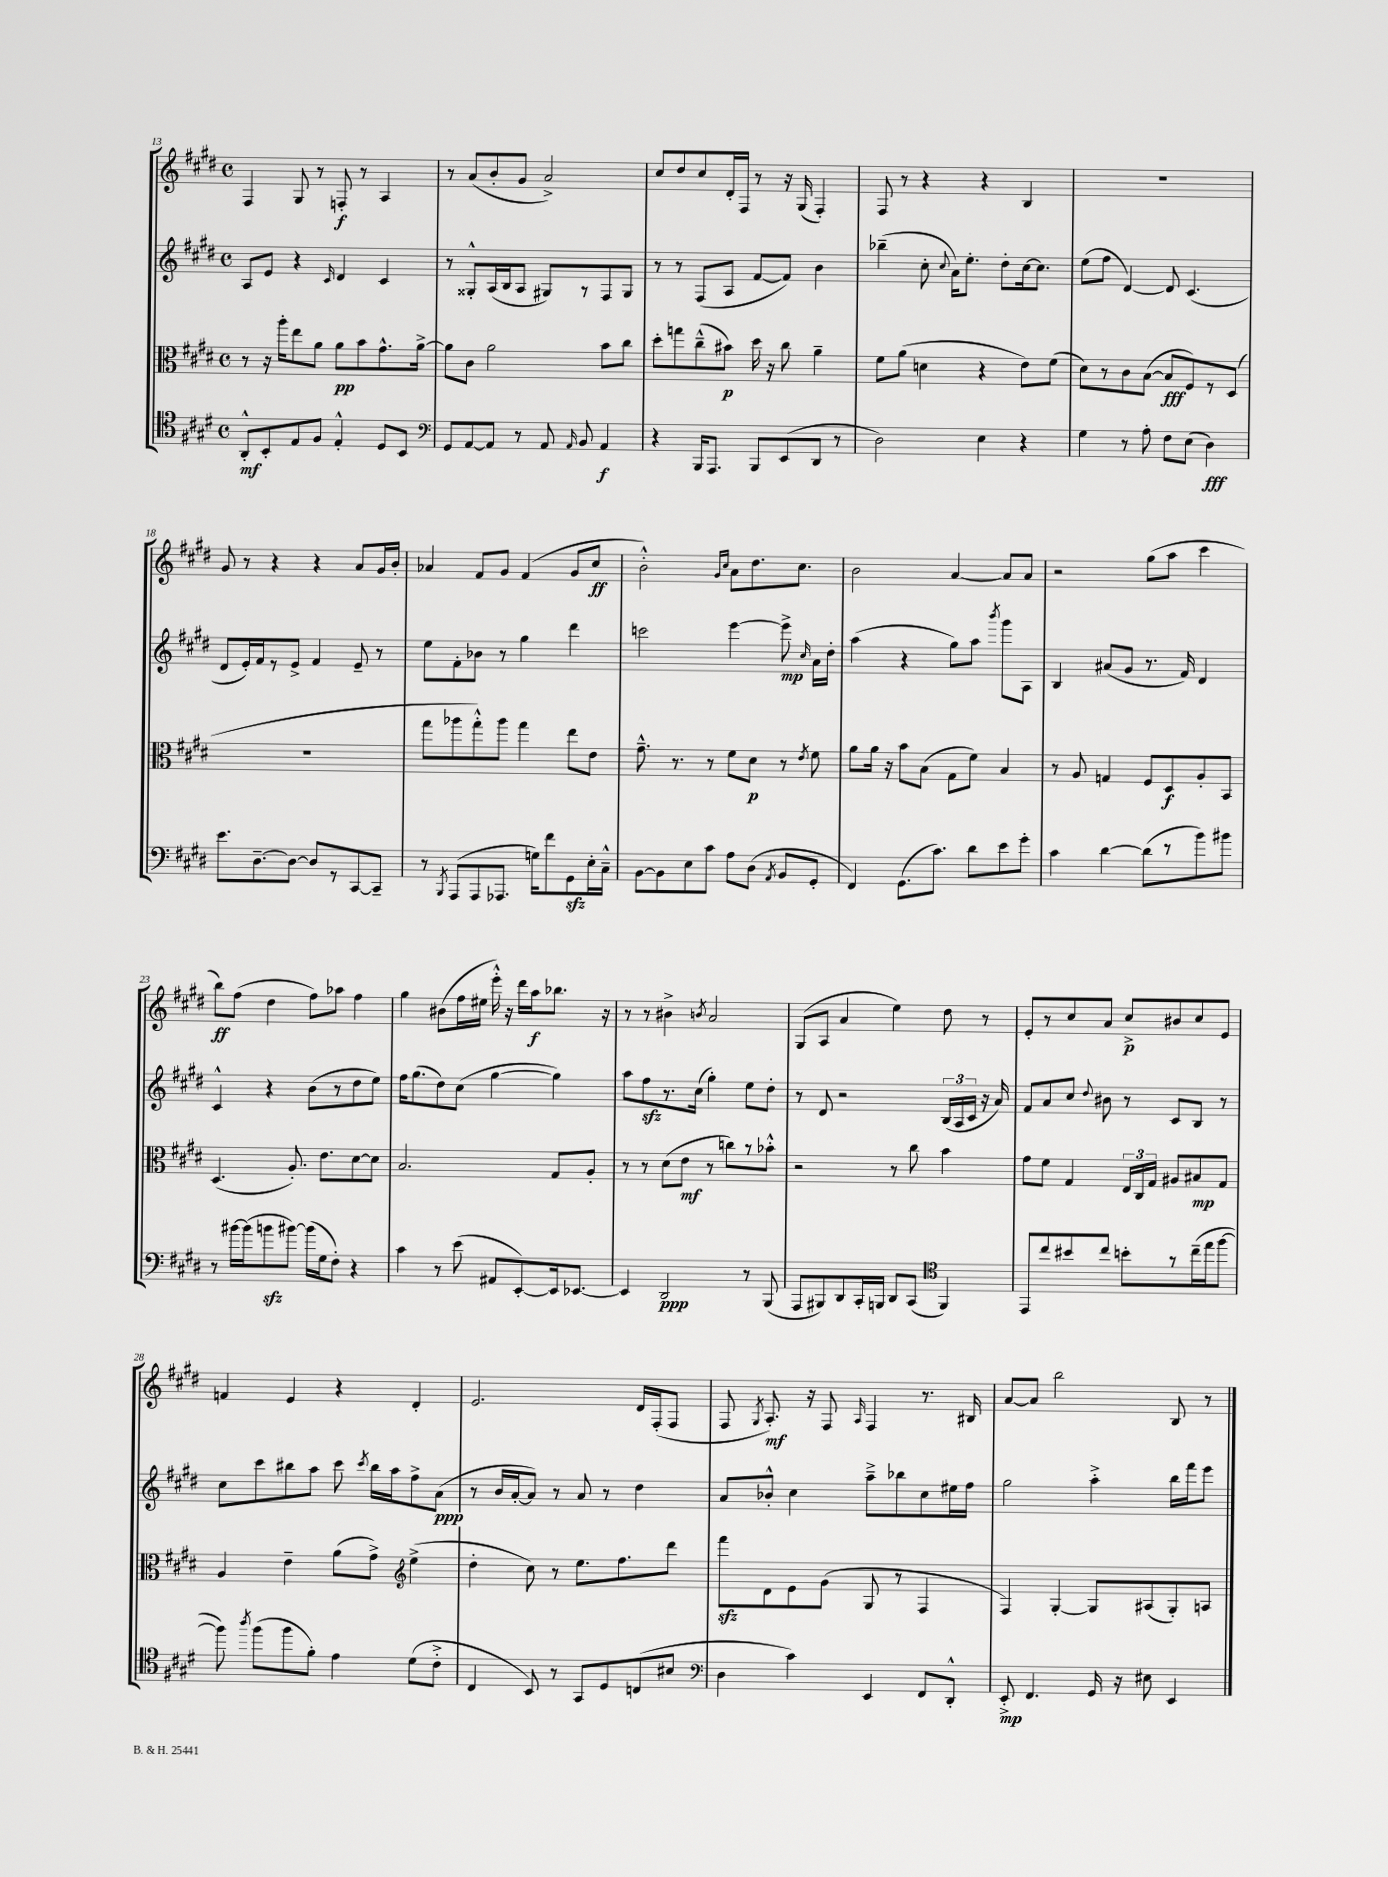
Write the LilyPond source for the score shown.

<<
\new StaffGroup <<
\new Staff = "s0" {
    \clef treble \key e \major \defaultTimeSignature \time 4/4
    \autoBeamOff fis4 gis8 r8 f8-.\f r8 a4 |
    r8 a'8[( b'8-. gis'8] a'2->) |
    cis''8[ dis''8 cis''8 dis'16-. fis16] r8 r16 gis16( fis4-.) |
    fis8 r8 r4 r4 b4 |
    R1 |
    gis'8 r8 r4 r4 a'8[ gis'16 b'16]-. |
    aes'4 fis'8[ gis'8] fis'4( gis'8[ cis''8]\ff |
    b'2-.-^) \grace { gis'16[ cis''16] } a'8[ dis''8. cis''8.] |
    b'2 a'4~ a'8[ a'8] |
    r2 gis''8[( a''8] cis'''4 |
    b''8[\ff) fis''8]( dis''4 fis''8[) aes''8] fis''4 |
    gis''4 bis'8[( fis''16 eis''16] e'''16-.-^) r16 dis'''16[ a''16\f bes''8.] r16 |
    r8 r8 bis'4-> \acciaccatura { b'8 } a'2 |
    gis8[( a8] a'4 e''4) dis''8 r8 |
    e'8[-. r8 cis''8 a'8] cis''8[->\p bis'8 cis''8 e'8] |
    f'4 e'4 r4 dis'4-. |
    e'2. dis'16[ fis16-.( fis8] |
    fis8 \acciaccatura { gis8 } a8.-.\mf) r16 fis8 \grace { a16 } fis4 r8. bis16 |
    a'8[~ a'8] b''2 b8 r8 \bar "|." |
}
\new Staff = "s1" {
    \clef treble \key e \major \defaultTimeSignature \time 4/4
    \autoBeamOff a8[ e'8] r4 \grace { cis'16 } dis'4 cis'4 |
    r8 gisis8[-.-^ a16( b16 a8] gis8[) r8 fis8 gis8] |
    r8 r8 fis8[( a8] fis'8[~ fis'8]) b'4 |
    bes''4--( cis''8-. \appoggiatura { cis''8 } a'16[) e''8.]-. dis''8[-. cis''16~ cis''8.] |
    e''8[( fis''8] dis'4~) dis'8 cis'4.( |
    dis'8[ e'16-.) fis'16 r8 e'8]-> fis'4 e'8-- r8 |
    e''8[ fis'8-. bes'8] r8 gis''4 dis'''4 |
    c'''2 e'''4~ e'''8->\mp \grace { cis''16 } a'16[ dis''16]-. |
    a''4( r4 gis''8[) a''8] \acciaccatura { b'''8 } gis'''8[ a8] |
    b4 ais'8[( gis'8] r8. fis'16) dis'4 |
    cis'4-^ r4 b'8[( r8 dis''8 e''8]) |
    fis''16[ gis''8.( dis''8) cis''8]( gis''4~ gis''4) |
    a''8[ fis''8\sfz r8. cis''16]( gis''4-.) e''8[ dis''8]-. |
    r8 dis'8 r2 \tuplet 3/2 { b16[( a16 cis'16] } r16 a'16) |
    fis'8[ a'8 cis''8] \appoggiatura { dis''8 } bis'8 r8 cis'8[ b8] r8 |
    cis''8[ cis'''8 bis''8 a''8] cis'''8 \acciaccatura { cis'''8 } bis''16[ a''16 fis''8-> a'8]\ppp( |
    r8 b'16[ a'16~-. a'8]) r8 a'8 r8 dis''4 |
    a'8[ bes'8]-.-^ cis''4 a''8[---> bes''8 cis''8 eis''16 fis''16] |
    gis''2 a''4-.-> b''16[ fis'''16 e'''8] \bar "|." |
}
\new Staff = "s2" {
    \clef alto \key e \major \defaultTimeSignature \time 4/4
    \autoBeamOff r8 r16 a''16[-. e''8 a'8] a'8[\pp b'8 gis'8.-^ a'16]~-> |
    a'8[ cis'8] a'2 b'8[ cis''8] |
    dis''8[-. g''8 cis''8---^( bis'8]\p) dis''16 r16 cis''8 a'4-- |
    fis'8[ a'8]( d'4 r4 e'8[) fis'8]( |
    dis'8[) r8 cis'8 b8]~( b8[\fff fis8) r8 dis8]( |
    R1 |
    gis''8[ aes''8 gis''8-.-^) aes''8] gis''4 e''8[ e'8] |
    gis'8.---^ r8. r8 fis'8[ dis'8]\p r8 \acciaccatura { e'8 } fis'8 |
    a'8[ a'16] r16 b'8[ b8]( gis8[ fis'8]) b4 |
    r8 a8 g4 fis8[ dis8\f a8-. b,8] |
    dis4.( a8.-.) e'8.[ dis'8~ dis'8] |
    b2. gis8[ a8]-. |
    r8 r8 dis'8[( e'8]\mf r8 c''8[) r8 bes'8]-.-^ |
    r2 r8 cis''8 b'4 |
    gis'8[ fis'8] gis4 \tuplet 3/2 { e16[ cis16 gis16] } ais8[ bis8\mp gis8] |
    a4 e'4-- a'8[( gis'8]->) \clef treble e''4->( |
    dis''4-. cis''8) r8 e''8.[ fis''8. dis'''8] |
    fis'''8[\sfz dis'8 e'8 gis'8]( gis8 r8 fis4 |
    fis4) gis4~-. gis8[ ais8( gis8-.) a8] \bar "|." |
}
\new Staff = "s3" {
    \clef tenor \key e \major \defaultTimeSignature \time 4/4
    \autoBeamOff a,8[-.-^\mf b,8-. e8 fis8] e4-.-^ dis8[ b,8] |
    \clef bass gis,8[ a,8~ a,8] r8 a,8 \grace { a,16 } b,8 a,4\f |
    r4 b,,16[ a,,8.] b,,8[ e,8( dis,8] r8 |
    dis2) e4 r4 |
    gis4 r8 a8-. fis8[ e8]( dis4\fff) |
    e'8.[ dis8.~-- dis8]~ dis8[ r8 cis,8~ cis,8]-- |
    r8 \acciaccatura { b,,8 } a,,8[( a,,8 aes,,8.] g16[) fis'8 gis,8\sfz e16-. cis16]---^ |
    b,8[~ b,8 e8 cis'8] a8[ dis8]( \acciaccatura { a,8 } b,8[ gis,8]-. |
    fis,4) gis,8.[( cis'8.]) dis'8[ e'8 gis'8]-. |
    cis'4 dis'4~ dis'8[( r8 b'8) bis'8] |
    r8 bis'16[~ bis'16( b'8\sfz bis'8]~) bis'16[( gis16 fis8]-.) r4 |
    cis'4 r8 e'8( ais,8[ e,8~-.) e,16 ees,8.]~ |
    ees,4 dis,2\ppp r8 b,,8( |
    a,,8[ bis,,8) dis,8 cis,16-. b,,16] dis,8[ cis,8]( \clef tenor fis,4) |
    e,8[ cis''8 bis'8 cis''8] b'8[-. r8 cis''16--( e''16 fis''8]~ |
    fis''8) \acciaccatura { a''8 } fis''8[( fis''8 fis'8]-.) e'4 dis'8[( cis'8]-.-> |
    cis4 b,8) r8 gis,8[ dis8 c8( bis8] |
    \clef bass dis4 cis'4) e,4 fis,8[ dis,8]-.-^ |
    e,8-.->\mp fis,4. gis,16 r16 eis8 e,4 \bar "|." |
}
>>
>>
\layout { \context { \Score currentBarNumber = #13 } }
